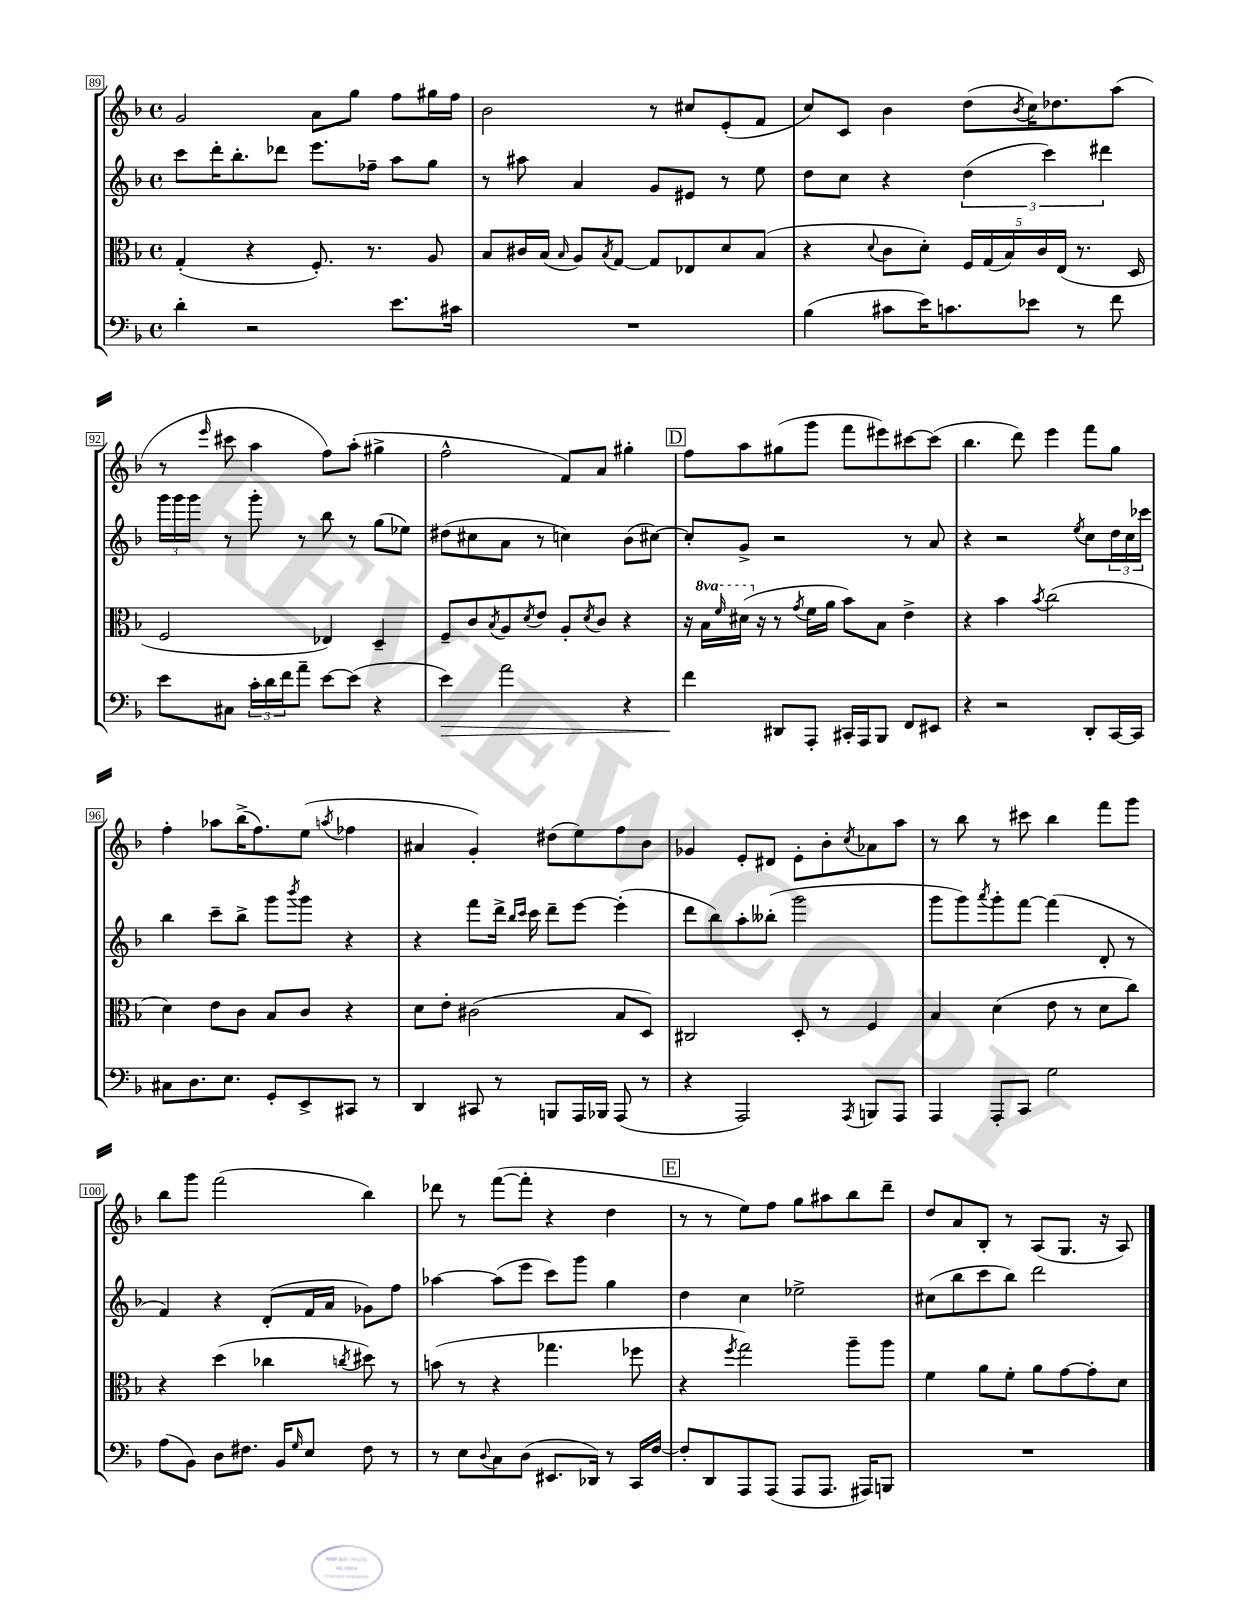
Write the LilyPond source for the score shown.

<<
\new StaffGroup <<
\new Staff = "s0" {
    \clef treble \key f \major \defaultTimeSignature \time 4/4
    g'2 a'8 g''8 f''8 gis''16 f''16 |
    bes'2 r8 cis''8 e'8-.( f'8 |
    c''8) c'8 bes'4 d''8( \acciaccatura { bes'8 } c''16) des''8. a''8( |
    r8 \grace { e'''16 } cis'''8 a''4 f''8) a''8-.( gis''4-> |
    f''2-^ f'8) a'8 gis''4-. |
    \mark \markup { \box "D" } f''8 a''8 gis''8( g'''8 f'''8 eis'''8) cis'''8~ cis'''8( |
    bes''4. d'''8) e'''4 f'''8 g''8 |
    f''4-. aes''8 bes''16->( f''8.) e''8( \acciaccatura { a''8 } fes''4 |
    ais'4 g'4-.) dis''8( e''8) f''8 bes'8 |
    ges'4 e'8-. dis'8 e'8-. bes'8-. \acciaccatura { c''8 } aes'8 a''8 |
    r8 bes''8 r8 cis'''8 bes''4 f'''8 g'''8 |
    bes''8 g'''8 f'''2( bes''4) |
    des'''8 r8 f'''8~( f'''8-. r4 d''4 |
    \mark \markup { \box "E" } r8 r8 e''8) f''8 g''8 ais''8 bes''8 d'''8-- |
    d''8 a'8 bes8-. r8 a8( g8. r16 a8) \bar "|." |
}
\new Staff = "s1" {
    \clef treble \key f \major \defaultTimeSignature \time 4/4
    c'''8 d'''16-. bes''8.-. des'''8 e'''8. fes''16-- a''8 g''8 |
    r8 ais''8 a'4 g'8 eis'8 r8 e''8 |
    d''8 c''8 r4 \tuplet 3/2 { d''4( c'''4) dis'''4 } |
    \tuplet 3/2 { g'''16 g'''16 g'''16 } r8 g'''8-. r8 bes''8 r8 g''8( ees''8) |
    dis''8( cis''8 a'8 r8 c''4) bes'8( cis''8~) |
    \mark \markup { \box "D" } cis''8-. g'8-> r2 r8 a'8 |
    r4 r2 \acciaccatura { e''8 } c''8 \tuplet 3/2 { d''16 c''16 ces'''16 } |
    bes''4 c'''8-- bes''8-> g'''8 \acciaccatura { bes'''8 } g'''8 r4 |
    r4 f'''8 d'''16-> \grace { bes''16 c'''16 } c'''16 d'''8-- e'''8~ e'''4-.( |
    d'''8 bes''8) a''8-. beses''8-.( g'''2 |
    g'''8 g'''8) \acciaccatura { a'''8 } g'''8-. f'''8~ f'''4( d'8-. r8 |
    f'4) r4 d'8-.( f'16 a'16 ges'8) f''8 |
    aes''4~ aes''8( e'''8 c'''8) g'''8 g''4 |
    \mark \markup { \box "E" } d''4 c''4 ees''2-> |
    cis''8( bes''8 c'''8 bes''8) d'''2 \bar "|." |
}
\new Staff = "s2" {
    \clef alto \key f \major \defaultTimeSignature \time 4/4 \set Staff.ottavationMarkups = #ottavation-simple-ordinals
    g4-.( r4 f8.-.) r8. a8 |
    bes8 cis'16 bes16( \grace { bes16 } a8) \acciaccatura { bes8 } g8~ g8 ees8 d'8 bes8( |
    r4 \appoggiatura { d'8 } c'8 d'8-.) \tuplet 5/4 { f16 g16( bes16) c'16 e16( } r8. d16 |
    f2 ees4) d4-- |
    f8-- c'8 \acciaccatura { bes8 } a8 \acciaccatura { d'8 } e'8 a8-. \acciaccatura { d'8 } c'8 r4 |
    \mark \markup { \box "D" } r16 \ottava #1 bes'16 \grace { f''16 } dis''16( \ottava #0 r16 r8 \acciaccatura { g'8 } f'16 a'16 bes'8) bes8 e'4-> |
    r4 bes'4 \acciaccatura { bes'8 } c''2( |
    d'4) e'8 c'8 bes8 c'8 r4 |
    d'8 e'8-. cis'2( bes8 d8) |
    cis2 d8-. r8 f4 |
    bes4 d'4( e'8 r8 d'8 c''8) |
    r4 d''4( ces''4 \acciaccatura { c''8 } dis''8) r8 |
    b'8( r8 r4 ges''4. fes''8 |
    \mark \markup { \box "E" } r4 \acciaccatura { f''8 } g''2) a''8-- a''8 |
    f'4 a'8 f'8-. a'8 g'8~ g'8-. d'8 \bar "|." |
}
\new Staff = "s3" {
    \clef bass \key f \major \defaultTimeSignature \time 4/4
    d'4-. r2 e'8. cis'16 |
    R1 |
    bes4( cis'8 e'16) c'8. ees'8 r8 f'8 |
    e'8 cis8 \tuplet 3/2 { c'16-. d'16 f'16 } a'8-- e'8~ e'8( r4 |
    e'4\>) a'2 r4 |
    \mark \markup { \box "D" } f'4\! dis,8 a,,8-. cis,16-. a,,16 bes,,8 f,8 eis,8 |
    r4 r2 d,8-. c,16~ c,16 |
    cis8 d8. e8. g,8-. e,8-> cis,8 r8 |
    d,4 cis,8 r8 b,,8 a,,16 bes,,16 a,,8( r8 |
    r4 a,,2) \acciaccatura { a,,8 } b,,8 a,,8 |
    a,,4 a,,8-. c,8 g2 |
    a8( bes,8) d8 fis8. bes,16 \grace { g16 } e8 fis8 r8 |
    r8 e8 \appoggiatura { d8 } c8 d8( eis,8. des,16) r8 c,16 f16~ |
    \mark \markup { \box "E" } f8-. d,8 a,,8 a,,8( a,,8 a,,8. ais,,16) b,,8 |
    R1 \bar "|." |
}
>>
>>
\layout { \context { \Score currentBarNumber = #89 \override BarNumber.stencil = #(make-stencil-boxer 0.1 0.3 ly:text-interface::print) } }
